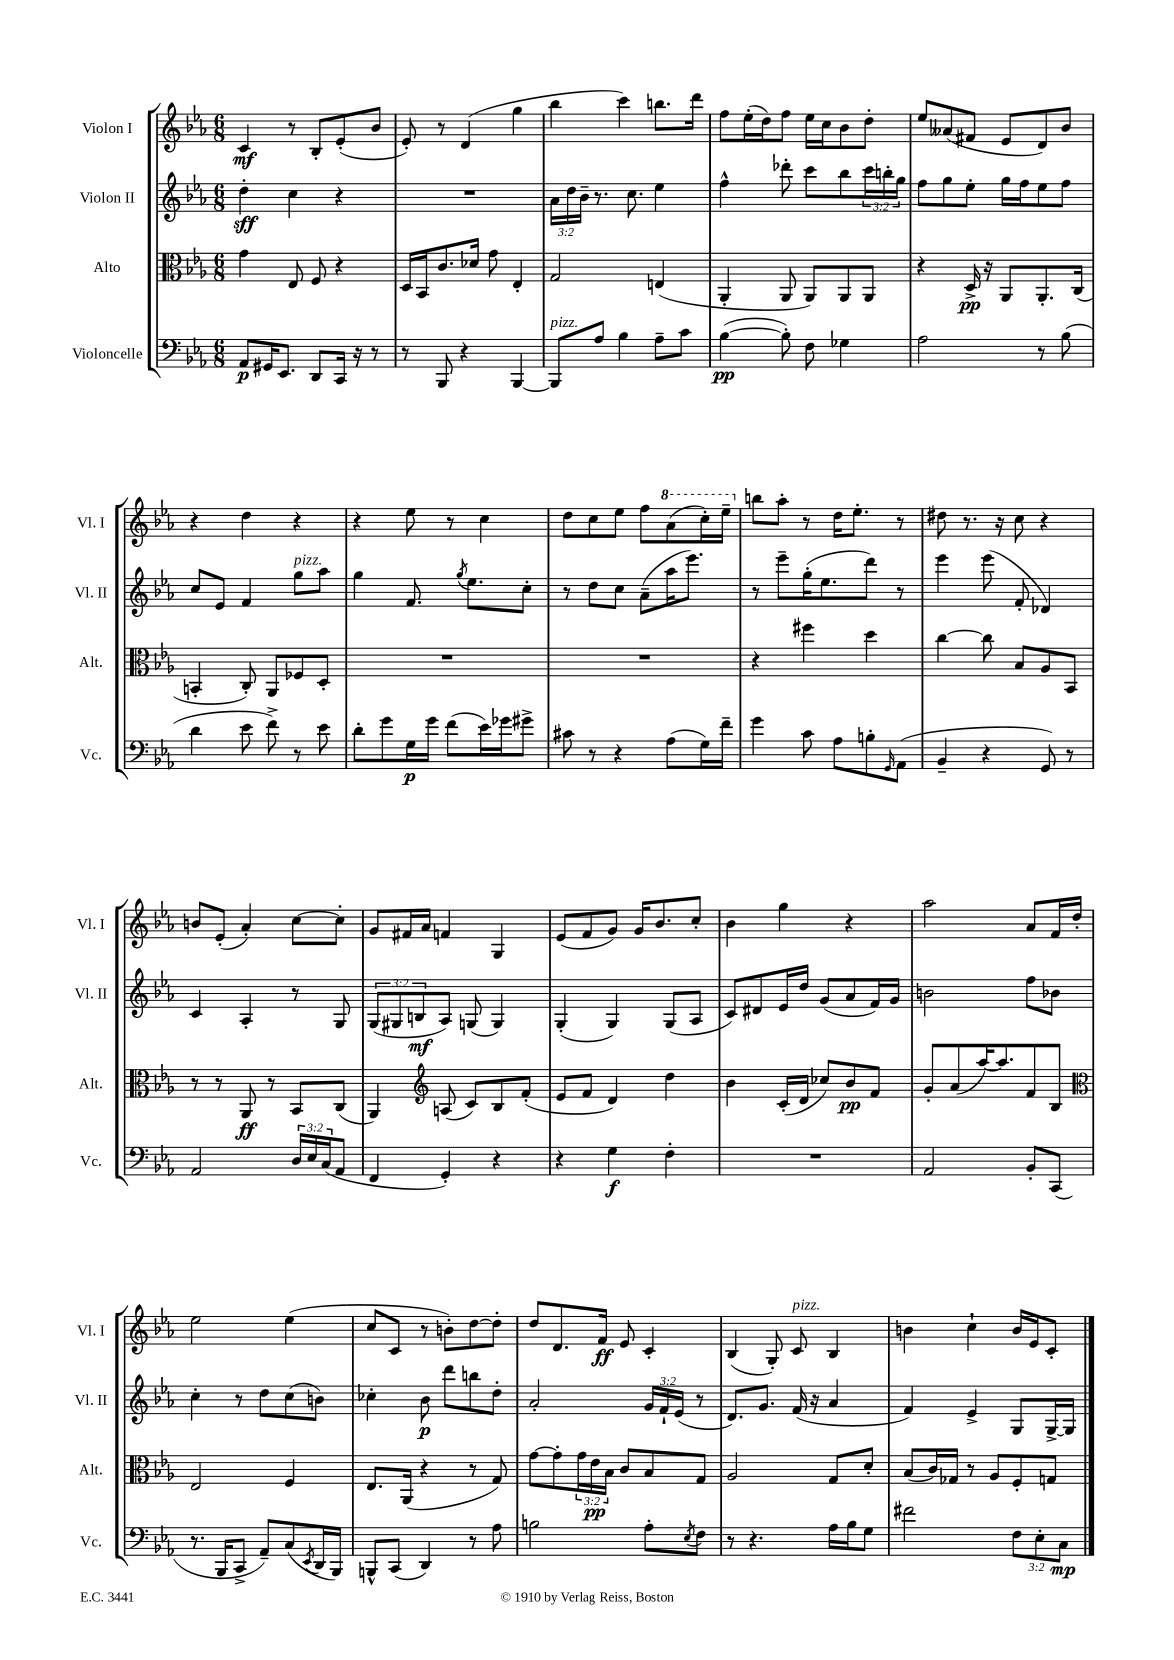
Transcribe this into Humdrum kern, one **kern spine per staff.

**kern	**kern	**kern	**kern
*staff4	*staff3	*staff2	*staff1
*clefF4	*clefC3	*clefG2	*clefG2
*k[b-e-a-]	*k[b-e-a-]	*k[b-e-a-]	*k[b-e-a-]
*M6/8	*M6/8	*M6/8	*M6/8
8AA-	4g	4dd'	4c
16GG#	.	.	.
8.EE-	.	.	.
.	8E-	4cc	8r
8DD	8F	.	8B-'
16CC	4r	4r	(8e-'
16r	.	.	.
8r	.	.	8b-
=	=	=	=
8r	16D	2.r	8e-')
.	16BB-	.	.
8BBB-	8.c	.	8r
4r	.	.	(4d
.	16d-	.	.
.	8g	.	.
[4BBB-	4E-'	.	4gg
=	=	=	=
8BBB-]	2G	24a-	4bb-
.	.	24dd	.
.	.	24b-~	.
8A-	.	8.r	.
4B-	.	.	4ccc)
.	.	8.cc	.
8A-~	(4E	4ee-	8.bb
8c	.	.	.
.	.	.	16ddd
=	=	=	=
([4B-	4AA-'	4ff^^	8ff
.	.	.	(16ee-'
.	.	.	16dd)
8B-'])	8AA-	8ddd-'	8ff
8F	8AA-)	8ccc	16ee-
.	.	.	16cc
4G-	8AA-	8bb-	8b-
.	8AA-	24ccc	8dd'
.	.	24bb'	.
.	.	24gg	.
=	=	=	=
2A-	4r	8ff	8ee-
.	.	8gg	(8a--
.	16D^	8ee-'	8f#
.	16r	.	.
.	8AA-	16gg	8e-
.	.	16ff	.
8r	8.AA-'	8ee-	8d)
(8B-	.	8ff	8b-
.	(16C	.	.
=	=	=	=
4d	4BB'	8cc	4r
.	.	8e-	.
8e-	8C')	4f	4dd
8f^)	8AA-	.	.
8r	8F-	8gg	4r
8e-	8D'	8aa-	.
=	=	=	=
8d'	2.r	4gg	4r
8g	.	.	.
16G	.	8.f	8ee-
16g	.	.	.
(8f	.	.	8r
.	.	8qgg	.
.	.	8.ee-	.
16e-)	.	.	4cc
16g-	.	.	.
8g#^	.	8cc'	.
=	=	=	=
8c#	2.r	8r	8dd
8r	.	8dd	8cc
4r	.	8cc	8ee-
.	.	(8a-~	8ff
(8A-	.	16aa-	(8aa-
.	.	8.eee-)	.
16G)	.	.	16ccc')
16f~	.	.	16eee-~
=	=	=	=
4g	4r	8r	8bb
.	.	8eee-~	8aa-'
8c	4ff#	(16gg'	8r
.	.	8.ee-	.
8A-	.	.	16dd
.	.	.	8.ee-'
8B'	4dd	8ddd)	.
16qqGG	.	.	.
(8AA-	.	8r	8r
=	=	=	=
4BB-~	[4cc	4eee-	8dd#
.	.	.	8.r
4r	8cc]	(8eee-	.
.	.	.	16r
.	8B-	8f'	8cc
8GG)	8A-	4d-)	4r
8r	8BB-	.	.
=	=	=	=
2AA-	8r	4c	8b
.	8r	.	(8e-'
.	8AA-	4A-'	4a-')
.	8r	.	.
24D	8BB-	8r	[8cc
24E-	.	.	.
(24C	.	.	.
8AA-	(8C	8G	8cc']
=	=	=	=
4FF	4AA-)	(12G	8g
.	.	12G#	.
.	.	.	16f#
.	.	12B	.
.	.	.	16a-
*	*clefG2	*	*
4GG')	(8A	8A-)	4f
.	8c)	(8G	.
4r	8B-	4G)	4G
.	(8f'	.	.
=	=	=	=
4r	8e-	(4G'	(8e-
.	8f	.	8f
4G	4d)	4G)	8g)
.	.	.	16g
.	.	.	8.b-
4F'	4dd	(8G	.
.	.	8A-	8cc'
=	=	=	=
2.r	4b-	8c)	4b-
.	.	8d#	.
.	(16c'	16e-	4gg
.	16d	16dd	.
.	8cc-)	(8g	.
.	8b-	8a-	4r
.	8f	16f)	.
.	.	16g	.
=	=	=	=
2AA-	8g'	2b	2aa-
.	(8a-	.	.
.	[16aa-)	.	.
.	8.aa-]	.	.
8BB-'	8f	8ff	8a-
(8CC	8B-	8b-	16f
.	.	.	16dd'
=	=	=	=
*	*clefC3	*	*
8.r	2E-	4cc'	2ee-
16BBB-	.	.	.
8CC^	.	8r	.
8AA-~)	.	8dd	.
(8C	4F	(8cc	(4ee-
8qEE-	.	.	.
16DD	.	8b)	.
16BBB-)	.	.	.
=	=	=	=
8BBB^^	8.E-	4cc-'	8cc
(8CC	.	.	8c
.	(16AA-	.	.
4DD)	4r	8b-	8r
.	.	8ddd	8b')
8r	8r	8bb	[8dd
8A-	8G)	8dd'	8dd']
=	=	=	=
2B	[8g	2a-'	8dd
.	8g']	.	8.d
.	24g	.	.
.	24e-	.	.
.	.	.	16f
.	24B-	.	.
.	8c	.	8e-
8A-'	8B-	24g	4c'
.	.	24f`	.
.	.	(24e-	.
8qE-	.	.	.
8F	8G	8r	.
=	=	=	=
8r	2A-	8.d)	(4B-
4.r	.	.	.
.	.	8.g	.
.	.	.	8G')
.	.	(16f	8c
.	.	16r	.
16A-	8G	4a-	4B-
16B-	.	.	.
8G	8d'	.	.
=	=	=	=
2f#	(8B-	4f)	4b
.	16c)	.	.
.	16G-	.	.
.	8r	4e-^	4cc`
.	8A-	.	.
12F	8F'	8G	16b
.	.	.	16e-
12E-'	.	.	.
.	8G	[16G^	8c'
12C	.	.	.
.	.	16G]	.
==	==	==	==
*-	*-	*-	*-
